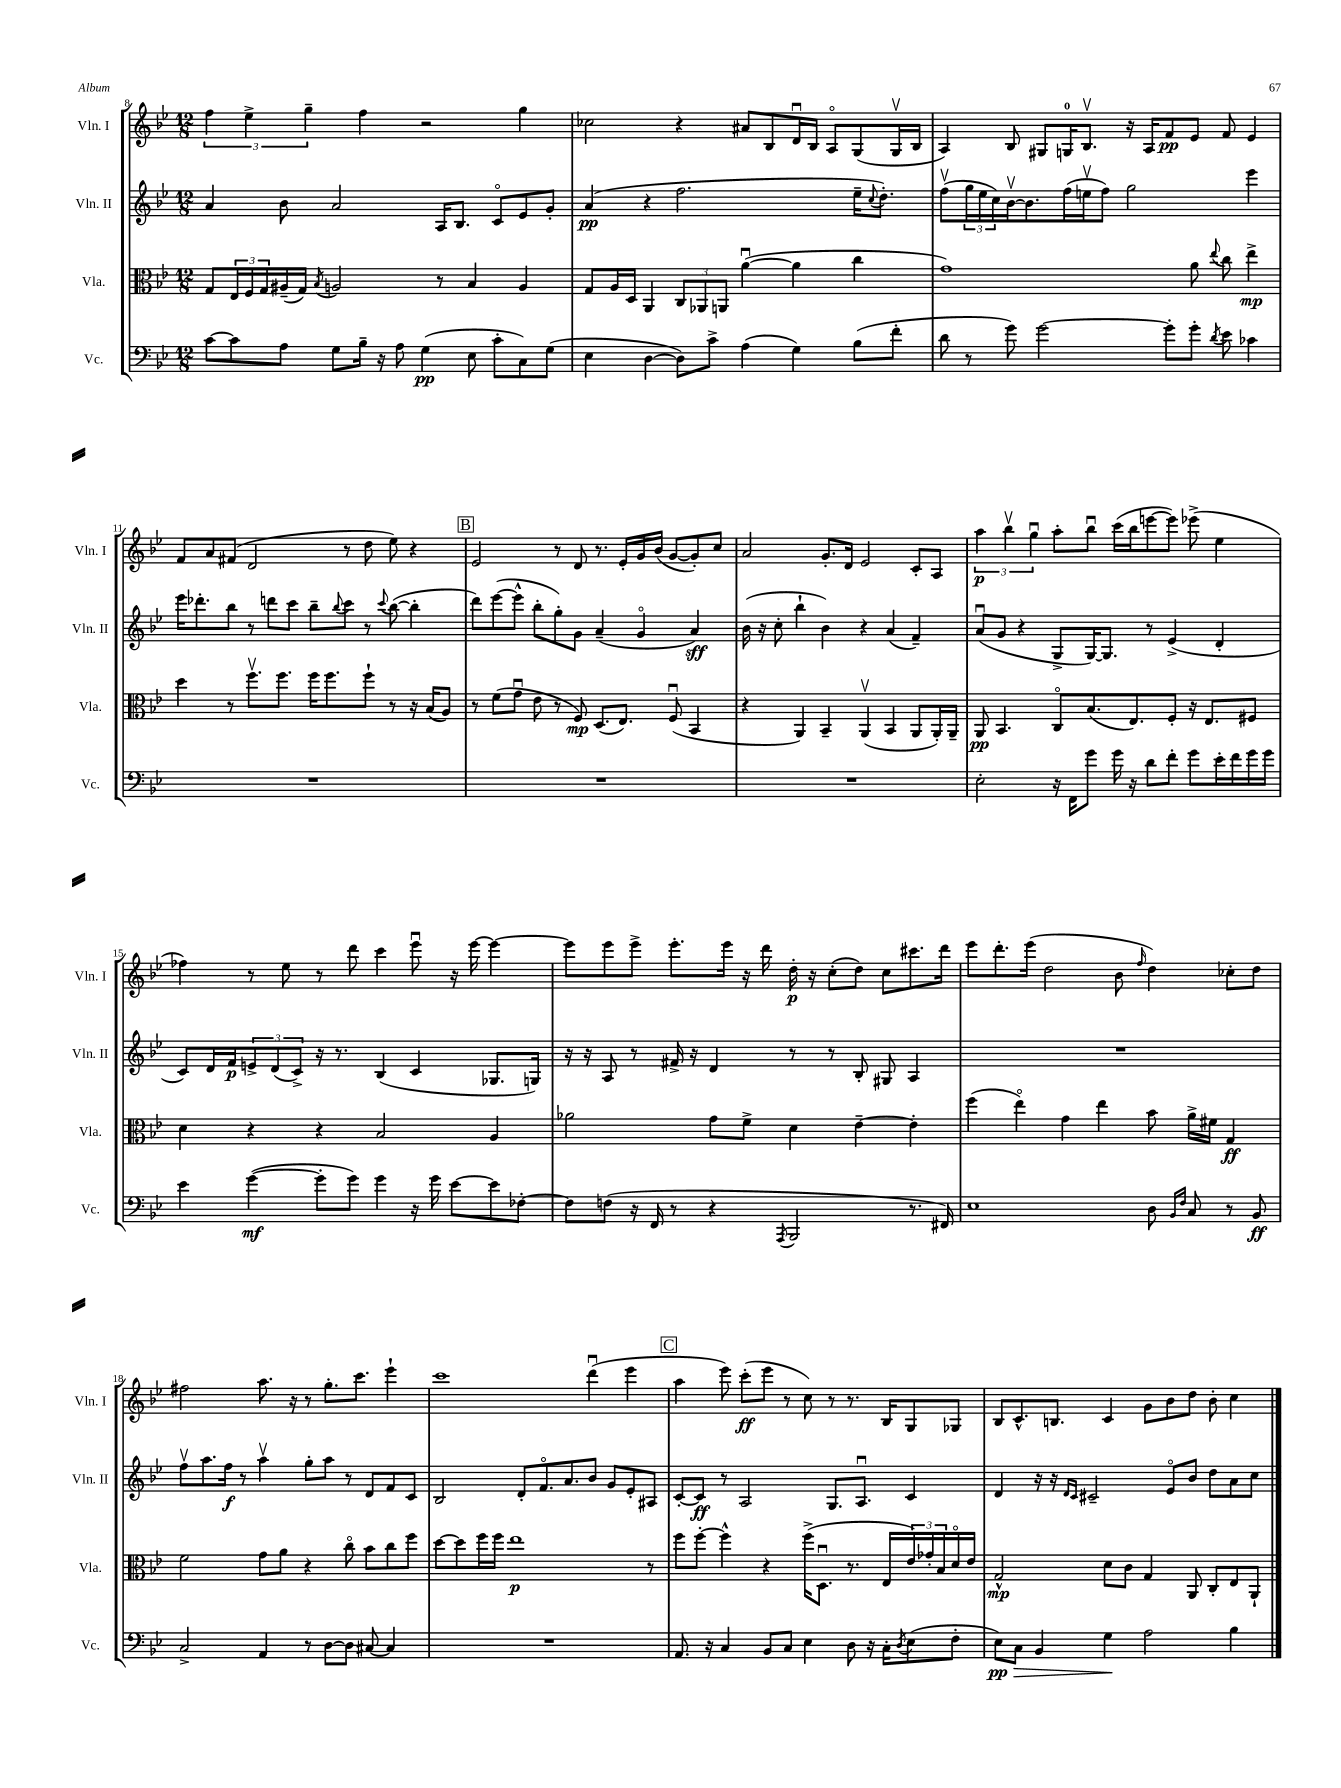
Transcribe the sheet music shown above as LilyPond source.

<<
\new StaffGroup <<
\new Staff = "s0" \with { instrumentName = "Vln. I" shortInstrumentName = "Vln. I" } {
    \clef treble \key bes \major \numericTimeSignature \time 12/8
    \tuplet 3/2 { f''4 ees''4-> g''4-- } f''4 r2 g''4 |
    ces''2 r4 ais'8 bes8 d'16\downbow bes16 a8\flageolet g8( g16\upbow bes16 |
    a4) bes8 gis8 g16-0 bes8.\upbow r16 a16 f'8\pp ees'8 f'8 ees'4 |
    f'8 a'8 fis'8( d'2 r8 d''8 ees''8) r4 |
    \mark \markup { \box "B" } ees'2 r8 d'8 r8. ees'16-. g'16 bes'16( g'8~ g'8-.) c''8 |
    a'2 g'8.-. d'16 ees'2 c'8-. a8 |
    \tuplet 3/2 { a''4\p bes''4\upbow g''4\downbow } a''8-. bes''8\downbow c'''16( bes''16 e'''8~ e'''8) ees'''8->( ees''4 |
    fes''4) r8 ees''8 r8 d'''8 c'''4 ees'''8\downbow r16 ees'''16~ ees'''4~ |
    ees'''8 ees'''8 ees'''8-> ees'''8.-. ees'''16 r16 d'''16 d''16-.\p r16 c''8-.( d''8) c''8 cis'''8. d'''16 |
    ees'''8 d'''8.-. ees'''16( d''2 bes'8 \grace { f''16 } d''4) ces''8-. d''8 |
    fis''2 a''8. r16 r8 g''8.-. c'''8. ees'''4-! |
    c'''1 d'''4\downbow( ees'''4 |
    \mark \markup { \box "C" } a''4 ees'''8) c'''8-.\ff( ees'''8 r8 c''8) r8 r8. bes16 g8 ges8 |
    bes8 c'8.-^ b8. c'4 g'8 bes'8 d''8 bes'8-. c''4 \bar "|." |
}
\new Staff = "s1" \with { instrumentName = "Vln. II" shortInstrumentName = "Vln. II" } {
    \clef treble \key bes \major \numericTimeSignature \time 12/8
    a'4 bes'8 a'2 a16 bes8. c'8\flageolet ees'8 g'8-. |
    a'4\pp( r4 f''2. ees''16-- \appoggiatura { c''8 } d''8.-.) |
    f''8\upbow( \tuplet 3/2 { g''16 ees''16 c''16) } bes'16~\upbow bes'8. f''16( e''16\upbow f''8) g''2 ees'''4 |
    ees'''16 des'''8.-. bes''8 r8 d'''8 c'''8 bes''8-- \appoggiatura { bes''8 } c'''8 r8 \appoggiatura { c'''8 } bes''8~( bes''4-. |
    \mark \markup { \box "B" } d'''8) ees'''8~( ees'''8-^ bes''8-. g''8-.) g'8 a'4--( g'4\flageolet a'4\sff) |
    bes'16( r16 c''8-. bes''4-! bes'4) r4 a'4( f'4--) |
    a'8\downbow( g'8 r4 g8-> g16~) g8. r8 ees'4->( d'4-. |
    c'8) d'16 f'16\p \tuplet 3/2 { e'8-> d'8( c'8->) } r16 r8. bes4( c'4 ges8. g16) |
    r16 r16 a8 r8 fis'16-> r16 d'4 r8 r8 bes8-. gis8 a4 |
    R1. |
    f''8\upbow a''8. f''16\f r8 a''4\upbow g''8-. a''8 r8 d'8 f'8 c'8 |
    bes2 d'8-. f'8.\flageolet a'8. bes'8 g'8 ees'8-. ais8 |
    \mark \markup { \box "C" } c'8~-. c'8\ff r8 a2 g8. a8.\downbow c'4 |
    d'4 r16 r16 \grace { d'16 c'16 } cis'2-- ees'8\flageolet bes'8 d''8 a'8 c''8 \bar "|." |
}
\new Staff = "s2" \with { instrumentName = "Vla." shortInstrumentName = "Vla." } {
    \clef alto \key bes \major \numericTimeSignature \time 12/8
    g8 \tuplet 3/2 { ees16 f16 g16 } ais16--( g16) \acciaccatura { bes8 } a2 r8 bes4 a4 |
    g8 a16 d16 a,4 \tuplet 3/2 { c8 aes,8 a,8 } a'4~\downbow( a'4 c''4 |
    g'1) a'8 \appoggiatura { ees''8 } c''8 ees''4->\mp |
    d''4 r8 f''8.\upbow f''8. f''16 f''8. f''8-! r8 r16 bes16( a8) |
    \mark \markup { \box "B" } r8 f'8( g'8\downbow ees'8 r8 f8\mp) d8.( ees8.) f8\downbow( bes,4 |
    r4 a,4) bes,4-- a,4\upbow( bes,4 a,8 a,16-.) a,16-- |
    a,8\pp bes,4. c8\flageolet bes8.( ees8.) f8-. r16 ees8. fis8 |
    d'4 r4 r4 bes2 a4 |
    aes'2 g'8 f'8-> d'4 ees'4~-- ees'4-. |
    f''4( ees''4\flageolet) g'4 ees''4 bes'8 a'16-> fis'16 g4\ff |
    f'2 g'8 a'8 r4 c''8\flageolet bes'8 c''8 f''8 |
    d''8~ d''8 f''16 f''16 ees''1\p r8 |
    \mark \markup { \box "C" } f''8 f''8~-. f''4-^ r4 f''16->( d8.\downbow r8. ees16 \tuplet 3/2 { ees'16) ges'16-. bes16 } d'16\flageolet ees'16 |
    g2-^\mp d'8 c'8 g4 a,8 c8-. ees8 a,8-! \bar "|." |
}
\new Staff = "s3" \with { instrumentName = "Vc." shortInstrumentName = "Vc." } {
    \clef bass \key bes \major \numericTimeSignature \time 12/8
    c'8~ c'8 a8 g8 bes16-- r16 a8 g4\pp( ees8 c'8-. c8) g8( |
    ees4 d4~ d8) c'8-> a4( g4) bes8( f'8-. |
    d'8 r8 g'8) g'2~ g'8-. g'8-. \acciaccatura { d'8 } ees'8 ces'4 |
    R1. |
    \mark \markup { \box "B" } R1. |
    R1. |
    ees2-. r16 f,16 g'8 g'16 r16 d'8 f'8-. g'8 ees'16-. f'16 g'16 g'16 |
    ees'4 g'4~\mf( g'8-. g'8) g'4 r16 g'16 ees'8~ ees'8 fes8~-. |
    fes8 f8( r16 f,16 r8 r4 \acciaccatura { a,,8 } bes,,2 r8. fis,16) |
    ees1 d8 \grace { bes,16 f16 } c8 r8 bes,8\ff |
    c2-> a,4 r8 d8~ d8 cis8~ cis4 |
    R1. |
    \mark \markup { \box "C" } a,8. r16 c4 bes,8 c8 ees4 d8 r16 c16-. \acciaccatura { d8 } ees8( f8-. |
    ees8\pp\>) c8 bes,4 g4\! a2 bes4 \bar "|." |
}
>>
>>
\layout { \context { \Score currentBarNumber = #8 } }
